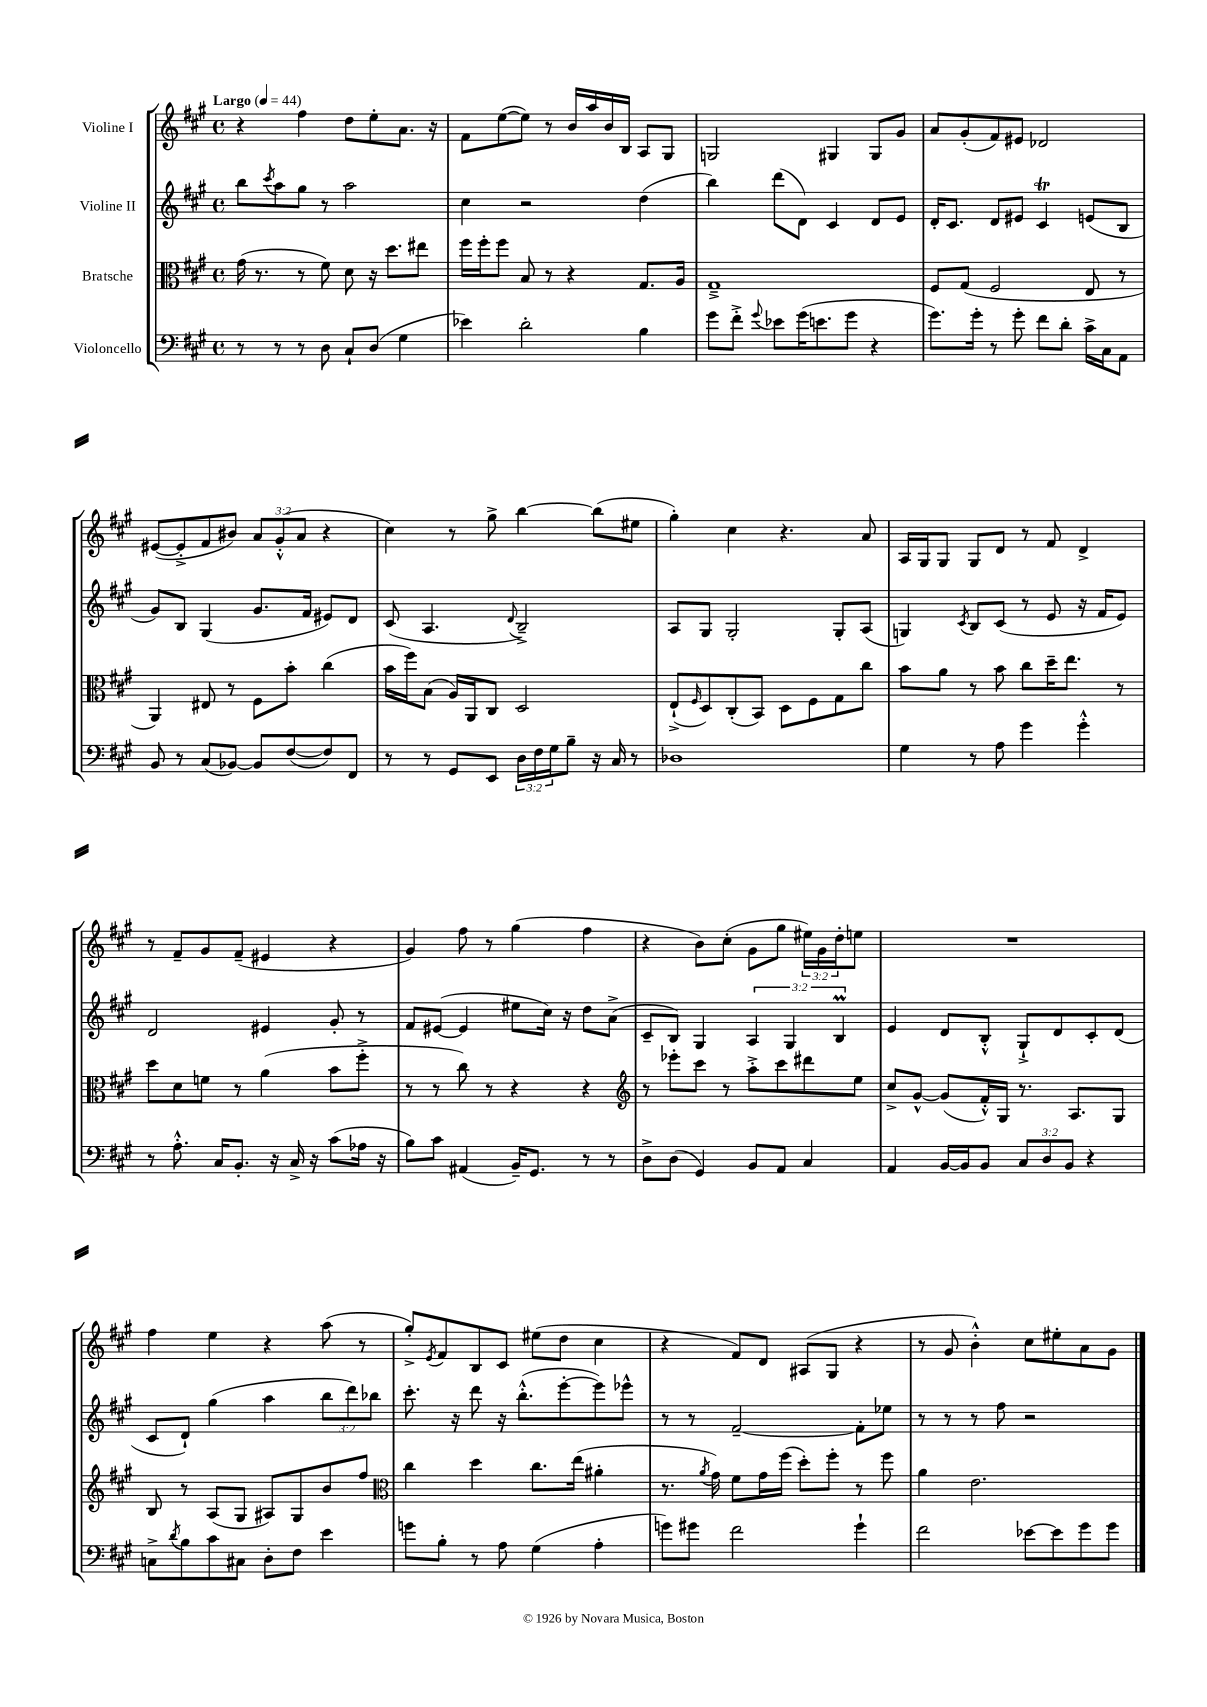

**kern	**kern	**kern	**kern
*part4	*part3	*part2	*part1
*staff4	*staff3	*staff2	*staff1
*I"Violoncello	*I"Bratsche	*I"Violine II	*I"Violine I
*clefF4	*clefC3	*clefG2	*clefG2
*k[f#c#g#]	*k[f#c#g#]	*k[f#c#g#]	*k[f#c#g#]
*M4/4	*M4/4	*M4/4	*M4/4
*met(c)	*met(c)	*met(c)	*met(c)
*MM44	*MM44	*MM44	*MM44
=1	=1	=1	=1
!	!	!	!LO:TX:a:B:t=Largo
8r	(16g#\	8bb\L	4r
.	8.r	.	.
.	.	8qccc#/	.
8r	.	8aa\	.
8r	8r	8gg#\J	4ff#\
8D\	8f#\)	8r	.
8C#`/L	8d\	2aa\	8dd\L
(8D/J	16r	.	8ee'\
.	8.dd\L	.	.
4G#\	.	.	8.a\J
.	8ee#X\J	.	.
.	.	.	16r
=2	=2	=2	=2
4e-X\)	16ff#\LL	4cc#\	8f#\L
.	16ff#'\J	.	.
.	8ff#\J	.	([8ee\
2d'\	8B/	2r	8ee\J])
.	8r	.	8r
.	4r	.	16b/LL
.	.	.	16aa/
.	.	.	16b/
.	.	.	16B/JJ
4B\	8.G#/L	(4dd\	8A/L
.	.	.	8G#/J
.	16A/Jk	.	.
=3	=3	=3	=3
8g#\L	1G#~^	4bb\)	2Gn/
8f#'^\J	.	.	.
8qqg#/	.	.	.
8e-X\L	.	(8ddd\L	.
(16g#\K	.	8d\J)	.
8.en\	.	.	.
.	.	4c#/	4G#X/
8g#\J	.	.	.
4r	.	8d/L	8G#/L
.	.	8e/J	8g#/J
=4	=4	=4	=4
8.g#\L)	8F#/L	16d'/KL	8a/L
.	.	8.c#/J	.
.	(8G#/J	.	(8g#'/
16g#'\Jk	.	.	.
8r	2F#/	8d/L	8f#/)
8g#'\	.	8e#X/J	8e#X/J
8f#\L	.	4c#t/	2d-X/
8d'\J	.	.	.
16c#^\LL	8E/	(8en/L	.
16C#\J	.	.	.
8AA\J	8r	8B/J	.
!!LO:LB:g=z
=5	=5	=5	=5
8BB/	4AA/)	8g#/L)	([8e#X/L
8r	.	8B/J	8e#'^/]
(8C#/L	8E#X/	(4G#/	8f#/
[8BB-X/J)	8r	.	8b#X/J)
8BB-/L]	8F#\L	8.g#/L	12a/L
.	.	.	(12g#'^^/
([8F#/	8b'\J	.	.
.	.	.	12a/J
.	.	16f#/Jk	.
8F#/])	(4cc#\	8e#X/L)	4r
8FF#/J	.	8d/J	.
=6	=6	=6	=6
8r	16b\LL	(8c#/	4cc#\)
.	16ff#\J)	.	.
8r	(8B\J	4.A/	.
8GG#/L	16A/LL)	.	8r
.	16AA/J	.	.
8EE/J	8C#/J	.	8gg#^\
.	.	8qqd/	.
24D\LL	2D/	2B~^/)	[4bb\
24F#\	.	.	.
24G#\J	.	.	.
8B~\J	.	.	.
16r	.	.	(8bb\L]
16C#/	.	.	.
8r	.	.	8ee#X\J
=7	=7	=7	=7
1D-X	(8E`^/L	8A/L	4gg#'\)
.	16qqF#/	.	.
.	8D/)	8G#/J	.
.	(8C#'/	2G#'/	4cc#\
.	8BB/J)	.	.
.	8D\L	.	4.r
.	8F#\	.	.
.	8G#\	8G#'/L	.
.	8cc#\J	(8A/J	8a/
=8	=8	=8	=8
4G#\	8b\L	4Gn/)	16A/LL
.	.	.	16G#/J
.	8a\J	.	8G#/J
.	.	8qc#/	.
8r	8r	8B/L	8G#/L
8A\	8b\	(8c#/J	8d/J
4g#\	8cc#\L	8r	8r
.	16dd~\K	8e/	8f#/
.	8.ee\J	.	.
4g#'^^\	.	16r	4d^/
.	.	16f#/KL	.
.	8r	8e/J)	.
!!LO:LB:g=z
=9	=9	=9	=9
8r	8dd\L	2d/	8r
8.A'^^\	8d\	.	8f#~/L
.	8fn\J	.	8g#/
16C#/KL	.	.	.
8.BB'/J	8r	.	(8f#~/J
.	(4a\	4e#X/	4e#X/
16r	.	.	.
16C#^/	.	.	.
16r	.	.	.
(8c#\L	8b\L	8g#'/	4r
16A-X\Jk	8ff#'^\J	8r	.
16r	.	.	.
=10	=10	=10	=10
8B\L)	8r	8f#/L	4g#/)
8c#\J	8r	([8e#X/J	.
(4AA#X/	8cc#\)	4e#/]	8ff#\
.	8r	.	8r
16BB~/KL)	4r	8ee#X\L	(4gg#\
8.GG#/J	.	.	.
.	.	16cc#\Jk)	.
.	.	16r	.
8r	4r	8dd\L	4ff#\
8r	.	(8a^\J	.
=11	=11	=11	=11
*	*clefG2	*	*
8D^\L	8r	8c#~/L	4r
(8D\J	8eee-X'\L	8B/J)	.
4GG#/)	8ccc#\J	4G#/	8b\L)
.	8r	.	(8cc#'\J
8BB/L	8aa'^\L	6A/	8g#\L
8AA/J	8ccc#\	.	8gg#\J
.	.	6G#/	.
4C#/	8ddd#X\	.	24ee#X\LL)
.	.	.	24g#\
.	.	6BM/	24dd'\J
.	8ee\J	.	8een\J
=12	=12	=12	=12
4AA/	8cc#^/L	4e/	1r
.	[8g#^^/J	.	.
[16BB/LL	(8g#/L]	8d/L	.
16BB/J]	.	.	.
8BB/J	16f#'^^/L)	8B'^^/J	.
.	16G#/JJ	.	.
12C#/L	8.r	8G#`^/L	.
12D/	.	.	.
.	.	8d/	.
12BB/J	.	.	.
.	8.A/L	.	.
4r	.	8c#'/	.
.	8G#/J	(8d/J	.
!!LO:LB:g=z
=13	=13	=13	=13
8Cn^\L	8B/	8c#/L	4ff#\
8qd/	.	.	.
8B\	8r	8d`/J)	.
8c#\	(8A/L	(4gg#\	4ee\
8C#X\J	8G#/J	.	.
8D'\L	8A#X/L)	4aa\	4r
8F#\J	8G#/	.	.
4e\	8b/	12bb\L	(8aa\
.	.	12ddd\)	.
.	8ff#/J	.	8r
.	.	12bb-X\J	.
=14	=14	=14	=14
*	*clefC3	*	*
8gn\L	4cc#\	8.ccc#'\	8gg#'^/L)
.	.	.	8qe/
8B'\J	.	.	8f#/
.	.	16r	.
8r	4dd\	8ddd\	8B/
8A\	.	16r	8c#/J
.	.	(8.bb'^^\L	.
(4G#\	8.cc#\L	.	(8ee#X\L
.	.	[8eee'\	8dd\J
.	(16ee\Jk	.	.
4A'\	4a#X'\	8eee\])	4cc#\
.	.	8eee-X^^\J	.
=15	=15	=15	=15
8gn\L)	8.r	8r	4r
8g#X\J	.	8r	.
.	8qa/	.	.
.	16g#\)	.	.
2f#\	8f#\L	[2f#~/	8f#/L)
.	16g#\L	.	8d/J
.	(16ff#\JJ	.	.
.	8dd'\L)	.	(8A#X/L
.	8ff#'\J	.	8G#/J
4g#`\	8r	8f#'\L]	4r
.	8ff#\	8ee-X\J	.
=16	=16	=16	=16
2f#\	4a\	8r	8r
.	.	8r	8g#/
.	2.e\	8r	4b'^^\)
.	.	8ff#\	.
[8e-X\L	.	2r	8cc#\L
8e-\]	.	.	8ee#X'\
8g#\	.	.	8a\
8g#\J	.	.	8g#\J
==	==	==	==
*-	*-	*-	*-
